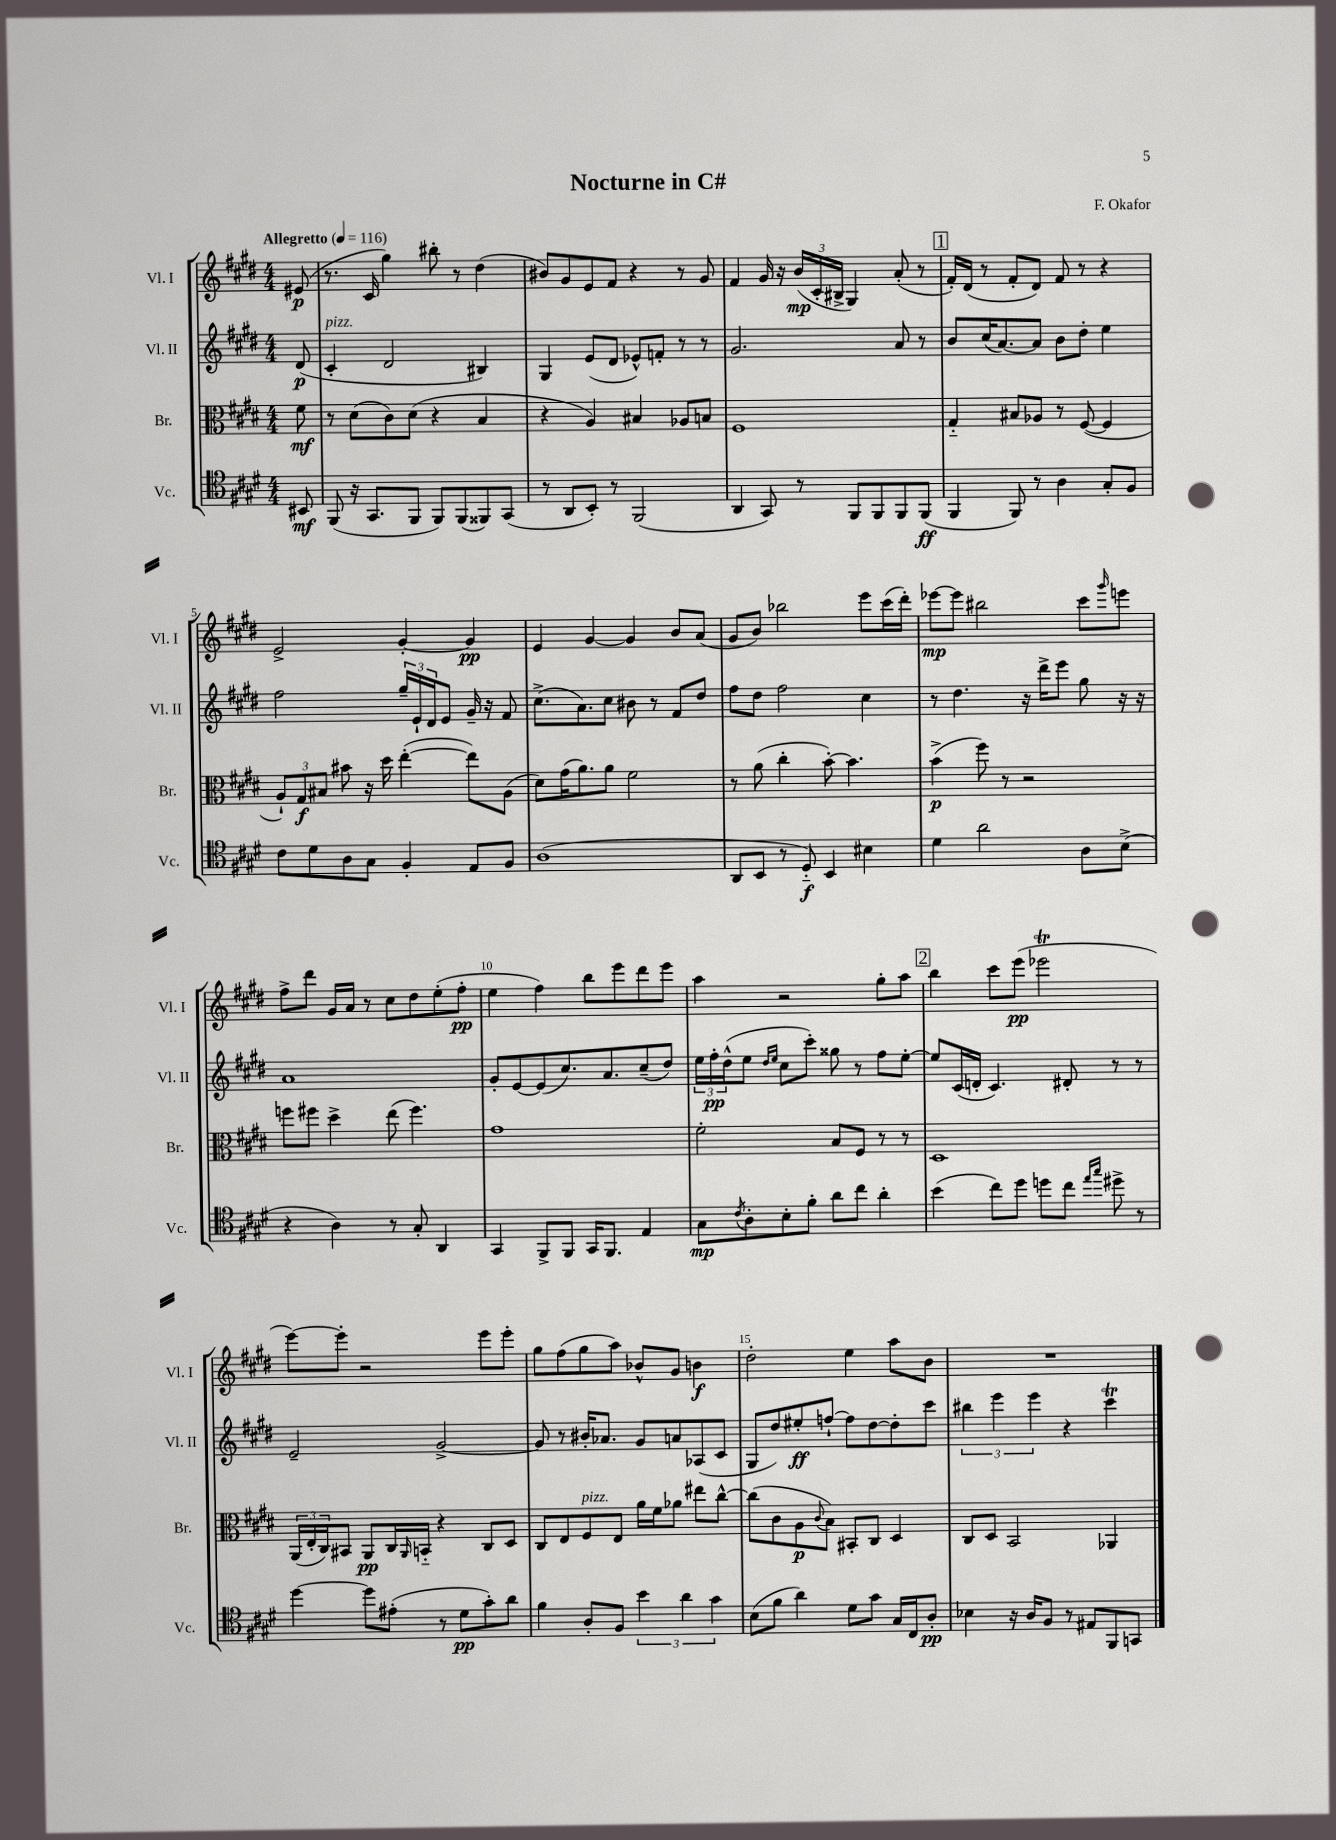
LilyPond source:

\header { title = "Nocturne in C#" composer = "F. Okafor" }
<<
\new StaffGroup <<
\new Staff = "s0" \with { instrumentName = "Vl. I" shortInstrumentName = "Vl. I" } {
    \clef treble \key e \major \numericTimeSignature \time 4/4 \partial 8 \tempo "Allegretto" 4 = 116
    eis'8\p( |
    r8. cis'16 gis''4) bis''8-. r8 dis''4( |
    bis'8) gis'8 e'8 fis'8 r4 r8 gis'8 |
    fis'4 gis'16 r16 \tuplet 3/2 { b'16\mp( cis'16-. bis16-> } gis4) a'8-.( r8 |
    \mark \markup { \box "1" } fis'16-.) dis'16( r8 fis'8-. dis'8) fis'8 r8 r4 |
    e'2-> gis'4~-. gis'4\pp |
    e'4 gis'4~ gis'4 b'8 a'8( |
    gis'8 b'8) bes''2 e'''8 cis'''16( dis'''16-.) |
    ees'''8~\mp ees'''8 bis''2 cis'''8 \grace { gis'''16 } e'''8 |
    fis''8-> dis'''8 gis'16 a'16 r8 cis''8 dis''8 e''8-.( fis''8-.\pp |
    e''4 fis''4) b''8 e'''8 dis'''8 e'''8 |
    a''4 r2 gis''8-. a''8 |
    \mark \markup { \box "2" } b''4 cis'''8 e'''8\pp( ees'''2\trill |
    e'''8~) e'''8-. r2 e'''8 e'''8-. |
    gis''8 fis''8( gis''8 a''8) bes'8-^ gis'8 b'4\f |
    dis''2-. e''4 a''8 b'8 |
    R1 \bar "|." |
}
\new Staff = "s1" \with { instrumentName = "Vl. II" shortInstrumentName = "Vl. II" } {
    \clef treble \key e \major \numericTimeSignature \time 4/4 \partial 8
    dis'8\p( |
    cis'4-.^\markup { \italic "pizz." } dis'2 bis4) |
    gis4 e'8( dis'8 ees'8-^) f'8-. r8 r8 |
    gis'2. a'8 r8 |
    \mark \markup { \box "1" } b'8 cis''16( a'8.~) a'8 b'8 dis''8-. e''4 |
    fis''2 \tuplet 3/2 { gis''16-- e'16-! dis'16 } e'8 gis'16-- r16 fis'8 |
    cis''8.->( a'8.) cis''8 bis'8 r8 fis'8 dis''8 |
    fis''8 dis''8 fis''2 cis''4 |
    r8 dis''4. r16 dis'''16-> e'''8 gis''8 r16 r16 |
    a'1 |
    gis'8-. e'8~ e'8( cis''8.) a'8. cis''8--( dis''8) |
    \tuplet 3/2 { e''16 fis''16-.\pp dis''16-^( } e''8 \grace { dis''16 e''16 } cis''8 cis'''8-.) gisis''8 r8 fis''8 e''8~-. |
    \mark \markup { \box "2" } e''8 cis'16( d'16-. cis'4.) dis'8-. r8 r8 |
    e'2-- gis'2~-> |
    gis'8 r8 bis'16-. aes'8. gis'8 a'8 aes8( cis'8 |
    gis8 dis''8) eis''8-.\ff f''8~-! f''8 dis''8~ dis''8-. cis'''8 |
    \tuplet 3/2 { bis''4 e'''4 e'''4 } r4 cis'''4\trill \bar "|." |
}
\new Staff = "s2" \with { instrumentName = "Br." shortInstrumentName = "Br." } {
    \clef alto \key e \major \numericTimeSignature \time 4/4 \partial 8
    fis'8\mf |
    r8 dis'8( cis'8) dis'8( r4 b4 |
    r4 a4) bis4 aes8 b8 |
    fis1 |
    \mark \markup { \box "1" } gis4-_ bis8 aes8 r8 fis8~( fis4 |
    \tuplet 3/2 { a8-!) gis8\f bis8 } bis'8 r16 dis''16 e''4~-.( e''8) a8( |
    dis'8) gis'16( a'8.) a'8 fis'2 |
    r8 a'8( cis''4-. b'8~-.) b'4. |
    b'4->\p( fis''8) r8 r2 |
    f''8 fis''8 dis''4-> e''8( fis''4.) |
    gis'1 |
    fis'2-. b8 fis8 r8 r8 |
    \mark \markup { \box "2" } dis1 |
    \tuplet 3/2 { a,16( e16-. cis16) } bis,8 a,8\pp cis16 \grace { a,16 } b,16-_ r4 cis8 dis8 |
    cis8 e8 fis8^\markup { \italic "pizz." } e8 a'16 fis'16 aes'8 eis''8 cis''8~-^ |
    cis''8( cis'8 a8\p \appoggiatura { cis'8 } b8) bis,8-. cis8 dis4 |
    cis8 dis8 b,2 aes,4 \bar "|." |
}
\new Staff = "s3" \with { instrumentName = "Vc." shortInstrumentName = "Vc." } {
    \clef tenor \key e \major \numericTimeSignature \time 4/4 \partial 8
    bis,8\mf |
    fis,8( r16 gis,8. fis,8 fis,8) fis,8( fisis,8) gis,8( |
    r8 a,8 b,8-.) r8 fis,2( |
    a,4 gis,8) r8 fis,8 fis,8 fis,8 fis,8\ff( |
    \mark \markup { \box "1" } fis,4 fis,8) r8 a4 gis8-. fis8 |
    cis'8 dis'8 a8 gis8 fis4-. e8 fis8 |
    a1( |
    a,8 b,8 r8 dis8-_\f) b,4 bis4 |
    dis'4 a'2 a8 b8->( |
    r4 a4) r8 gis8-. a,4 |
    gis,4 fis,8-> fis,8 gis,16 fis,8. e4 |
    gis8\mp \acciaccatura { cis'8 } a8-. b8-. fis'8-. a'8 cis''8 a'4-. |
    \mark \markup { \box "2" } b'4( cis''8) dis''8 d''8 cis''8 \grace { e''16 gis''16 } dis''8-> r8 |
    dis''4~ dis''8 eis'8-.( r8 dis'8\pp gis'8-.) a'8 |
    fis'4 a8-. fis8 \tuplet 3/2 { b'4 a'4 gis'4 } |
    b8( fis'8 a'4) dis'8 gis'8 gis16 cis16 a8-.\pp |
    bes4 r16 a16 fis8 r8 eis8 fis,8 g,8 \bar "|." |
}
>>
>>
\layout { \context { \Score \override BarNumber.break-visibility = ##(#f #t #t) barNumberVisibility = #(every-nth-bar-number-visible 5) } }
